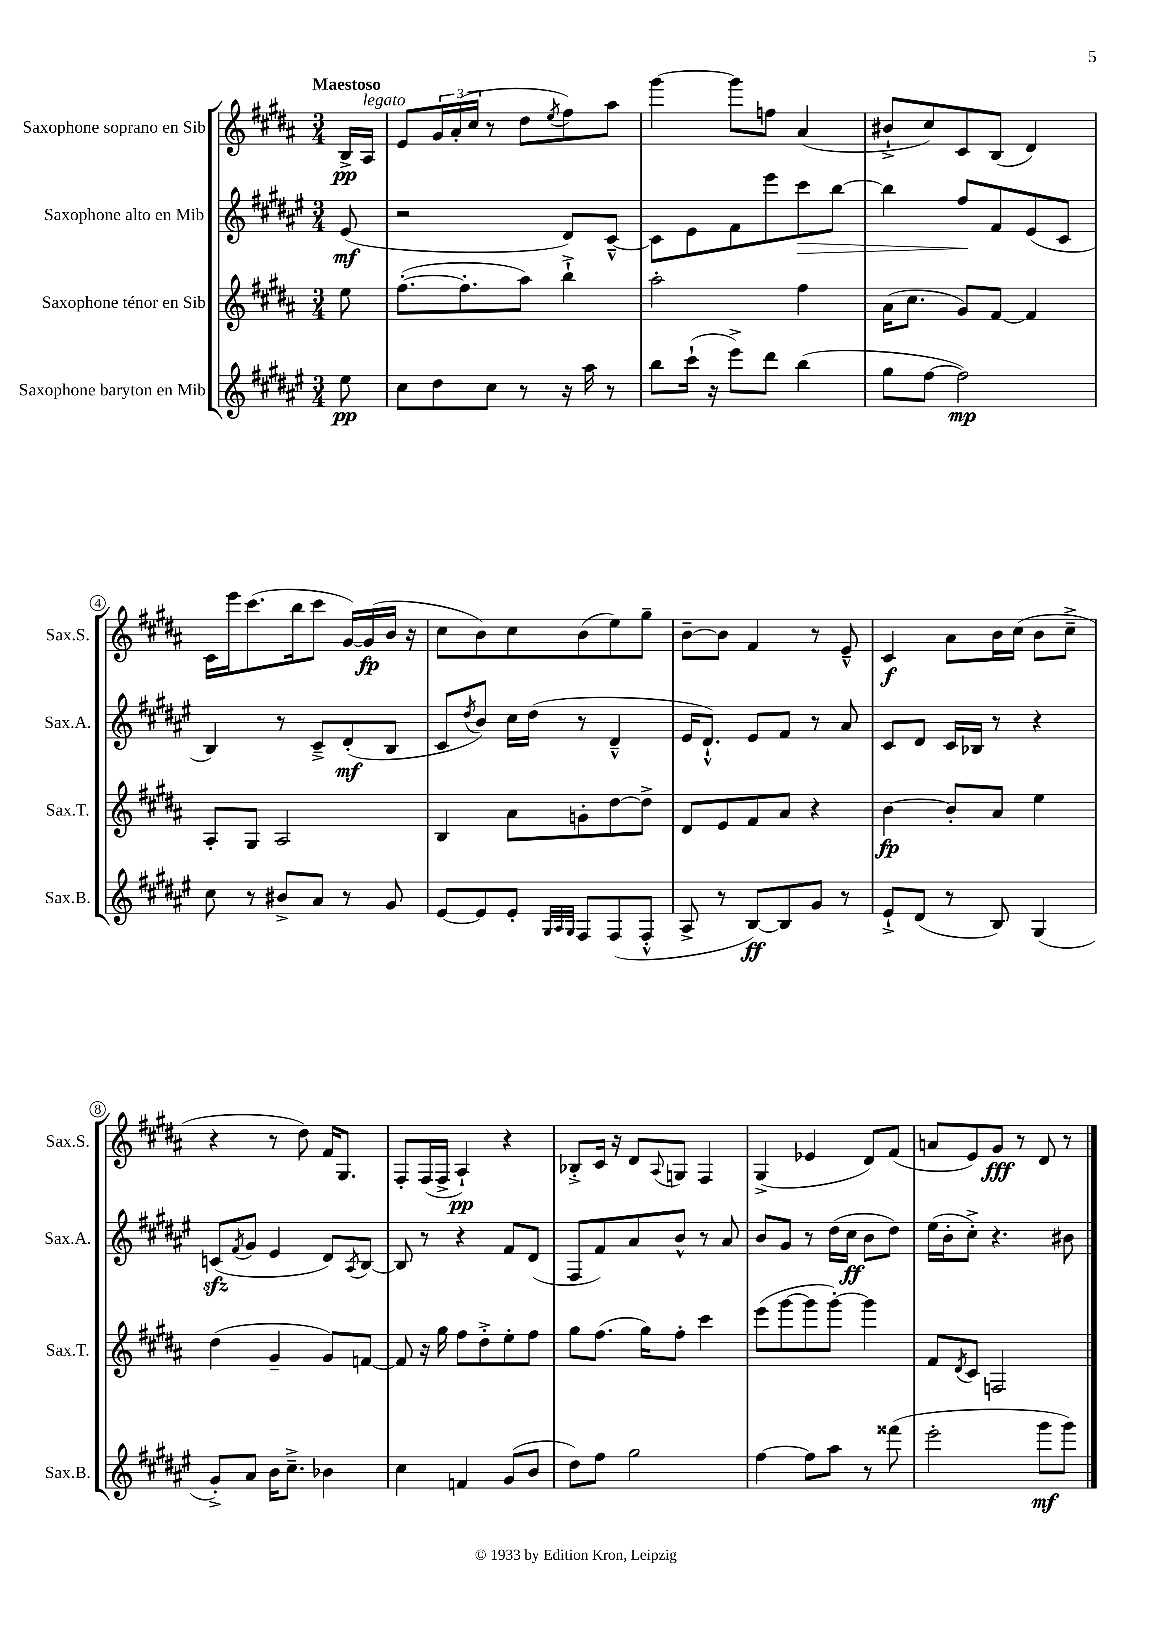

**kern	**dynam	**kern	**dynam	**kern	**dynam	**kern	**dynam
*part4	*part4	*part3	*part3	*part2	*part2	*part1	*part1
*staff4	*staff4	*staff3	*staff3	*staff2	*staff2	*staff1	*staff1
*I"Saxophone baryton en Mib	*	*I"Saxophone ténor en Sib	*	*I"Saxophone alto en Mib	*	*I"Saxophone soprano en Sib	*
*I'Sax.B.	*	*I'Sax.T.	*	*I'Sax.A.	*	*I'Sax.S.	*
*clefG2	*	*clefG2	*	*clefG2	*	*clefG2	*
*k[f#c#g#d#a#e#]	*	*k[f#c#g#d#a#]	*	*k[f#c#g#d#a#e#]	*	*k[f#c#g#d#a#]	*
*M3/4	*	*M3/4	*	*M3/4	*	*M3/4	*
=	=	=	=	=	=	=	=
!	!	!	!	!	!	!LO:TX:a:B:t=Maestoso	!
8ee#\	pp	8ee\	.	(8e#/	mf	16B^/LL	pp
!	!	!	!	!	!	!LO:TX:a:i:t=legato	!
.	.	.	.	.	.	16A#/JJ	.
=1	=1	=1	=1	=1	=1	=1	=1
8cc#\L	.	([8.ff#'\L	.	2r	.	8e/L	.
8dd#\	.	.	.	.	.	24g#/L	.
.	.	.	.	.	.	(24a#'/	.
.	.	8.ff#'\]	.	.	.	.	.
.	.	.	.	.	.	24cc#/JJ	.
8cc#\J	.	.	.	.	.	8r	.
8r	.	8aa#\J)	.	.	.	8dd#\L	.
.	.	.	.	.	.	8qee/	.
16r	.	4bb`^\	.	8d#/L)	.	8ff#\)	.
16aa#\	.	.	.	.	.	.	.
8r	.	.	.	[8c#~^^/J	.	8aa#\J	.
=2	=2	=2	=2	=2	=2	=2	=2
8bb\L	.	2aa#'\	.	8c#\L]	.	[4ggg#\	.
(16ccc#`\Jk	.	.	.	8e#\	.	.	.
16r	.	.	.	.	.	.	.
8eee#^\L)	.	.	.	8f#\	.	8ggg#\L]	.
8ddd#\J	.	.	.	8eee#\	.	8ffn\J	.
!	!	!	!	!	!LO:HP:b	!	!
(4bb\	.	4ff#\	.	8ccc#\	>	(4a#/	.
.	.	.	.	[8bb\J	.	.	.
=3	=3	=3	=3	=3	=3	=3	=3
8gg#\L	.	(16a#\KL	.	4bb\]	.	8b#X`^/L	.
.	.	8.cc#\J	.	.	.	.	.
[8ff#\J	.	.	.	.	.	8cc#/)	.
2ff#\])	mp	8g#/L)	.	8ff#/L	.	8c#/	.
.	.	[8f#/J	.	8f#/	]	(8B/J	.
.	.	4f#/]	.	(8e#/	.	4d#/)	.
.	.	.	.	8c#/J	.	.	.
!!LO:LB:g=z
=4	=4	=4	=4	=4	=4	=4	=4
8cc#\	.	8A#'/L	.	4B/)	.	16c#\LL	.
.	.	.	.	.	.	16eee\J	.
8r	.	8G#/J	.	.	.	(8.ccc#\	.
8b#X^/L	.	2A#/	.	8r	.	.	.
.	.	.	.	.	.	16bb\k	.
8a#/J	.	.	.	8c#~^/L	.	8ccc#\J	.
8r	.	.	.	(8d#'/	mf	[16g#/LL)	.
.	.	.	.	.	.	(16g#/]	fp
8g#/	.	.	.	8B/J	.	16b/JJ	.
.	.	.	.	.	.	16r	.
=5	=5	=5	=5	=5	=5	=5	=5
[8e#/L	.	4B/	.	8c#/L	.	8cc#\L	.
.	.	.	.	8qdd#/	.	.	.
8e#/]	.	.	.	8b/J)	.	8b\)	.
8e#'/J	.	8a#\L	.	16cc#\LL	.	8cc#\	.
.	.	.	.	(16dd#\JJ	.	.	.
32qqG#/LLL	.	.	.	.	.	.	.
32qqA#/	.	.	.	.	.	.	.
32qqG#/JJJ	.	.	.	.	.	.	.
8F#/L	.	8gn'\	.	8r	.	(8b\	.
(8F#/	.	[8dd#\	.	4d#~^^/	.	8ee\)	.
8F#'^^/J	.	8dd#^\J]	.	.	.	8gg#~\J	.
=6	=6	=6	=6	=6	=6	=6	=6
8A#^/	.	8d#/L	.	16e#/KL	.	[8b~\L	.
.	.	.	.	8.d#`^^/J)	.	.	.
8r	.	8e/	.	.	.	8b\J]	.
[8B/L)	ff	8f#/	.	8e#/L	.	4f#/	.
8B/]	.	8a#/J	.	8f#/J	.	.	.
8g#/J	.	4r	.	8r	.	8r	.
8r	.	.	.	8a#/	.	8e~^^/	.
=7	=7	=7	=7	=7	=7	=7	=7
8e#`^/L	.	[4b\	fp	8c#/L	.	4c#/	f
(8d#/J	.	.	.	8d#/J	.	.	.
8r	.	8b'/L]	.	16c#/LL	.	8a#\L	.
.	.	.	.	16B-X/JJ	.	.	.
8B/)	.	8a#/J	.	8r	.	16b\L	.
.	.	.	.	.	.	(16cc#\JJ	.
(4G#/	.	4ee\	.	4r	.	8b\L	.
.	.	.	.	.	.	8cc#~^\J	.
!!LO:LB:g=z
=8	=8	=8	=8	=8	=8	=8	=8
8g#'^/L)	.	(4dd#\	.	(8cnzz/L	.	4r	.
.	.	.	.	8qf#/	.	.	.
8a#/J	.	.	.	8g#/J	.	.	.
16b\KL	.	4g#~/	.	4e#/	.	8r	.
8.cc#~^\J	.	.	.	.	.	.	.
.	.	.	.	.	.	8dd#\)	.
4b-X\	.	8g#/L)	.	8d#/L)	.	16f#/KL	.
.	.	.	.	.	.	8.G#/J	.
.	.	.	.	8qA#/	.	.	.
.	.	[8fn/J	.	[8B/J	.	.	.
=9	=9	=9	=9	=9	=9	=9	=9
4cc#\	.	8f/]	.	8B/]	.	8F#'/L	.
.	.	16r	.	8r	.	(16F#/L	.
.	.	16gg#\	.	.	.	16F#^/JJ	.
4fn/	.	8ff#\L	.	4r	.	4A#`/)	pp
.	.	8dd#'^\	.	.	.	.	.
(8g#/L	.	8ee'\	.	8f#/L	.	4r	.
8b/J	.	8ff#\J	.	(8d#/J	.	.	.
=10	=10	=10	=10	=10	=10	=10	=10
8dd#\L)	.	8gg#\L	.	8F#/L	.	8B-X'^/L	.
8ff#\J	.	(8.ff#\J	.	8f#/)	.	16c#/Jk	.
.	.	.	.	.	.	16r	.
2gg#\	.	.	.	8a#/	.	8d#/L	.
.	.	16gg#\KL)	.	.	.	.	.
.	.	.	.	.	.	8qqA#/	.
.	.	8ff#'\J	.	8b^^/J	.	8Gn/J	.
.	.	4ccc#\	.	8r	.	4F#/	.
.	.	.	.	8a#/	.	.	.
=11	=11	=11	=11	=11	=11	=11	=11
[4ff#\	.	(8eee\L	.	8b/L	.	(4G#^/	.
.	.	[8ggg#\	.	8g#/J	.	.	.
8ff#\L]	.	8ggg#\]	.	8r	.	4e-X/	.
8aa#\J	.	[8ggg#'\J)	.	(16dd#\LL	.	.	.
.	.	.	.	16cc#\JJ	ff	.	.
8r	.	4ggg#\]	.	8b\L	.	8d#/L)	.
(8fff##X\	.	.	.	8dd#\J)	.	(8f#/J	.
=12	=12	=12	=12	=12	=12	=12	=12
2eee#'\	.	8f#/L	.	(16ee#\LL	.	8an/L	.
.	.	.	.	16b'\J	.	.	.
.	.	8qd#/	.	.	.	.	.
.	.	8c#/J	.	8cc#'^\J)	.	8e/)	.
.	.	2Fn/	.	4.r	.	8g#/J	fff
.	.	.	.	.	.	8r	.
8ggg#\L	mf	.	.	.	.	8d#/	.
8ggg#\J)	.	.	.	8b#X\	.	8r	.
==	==	==	==	==	==	==	==
*-	*-	*-	*-	*-	*-	*-	*-
